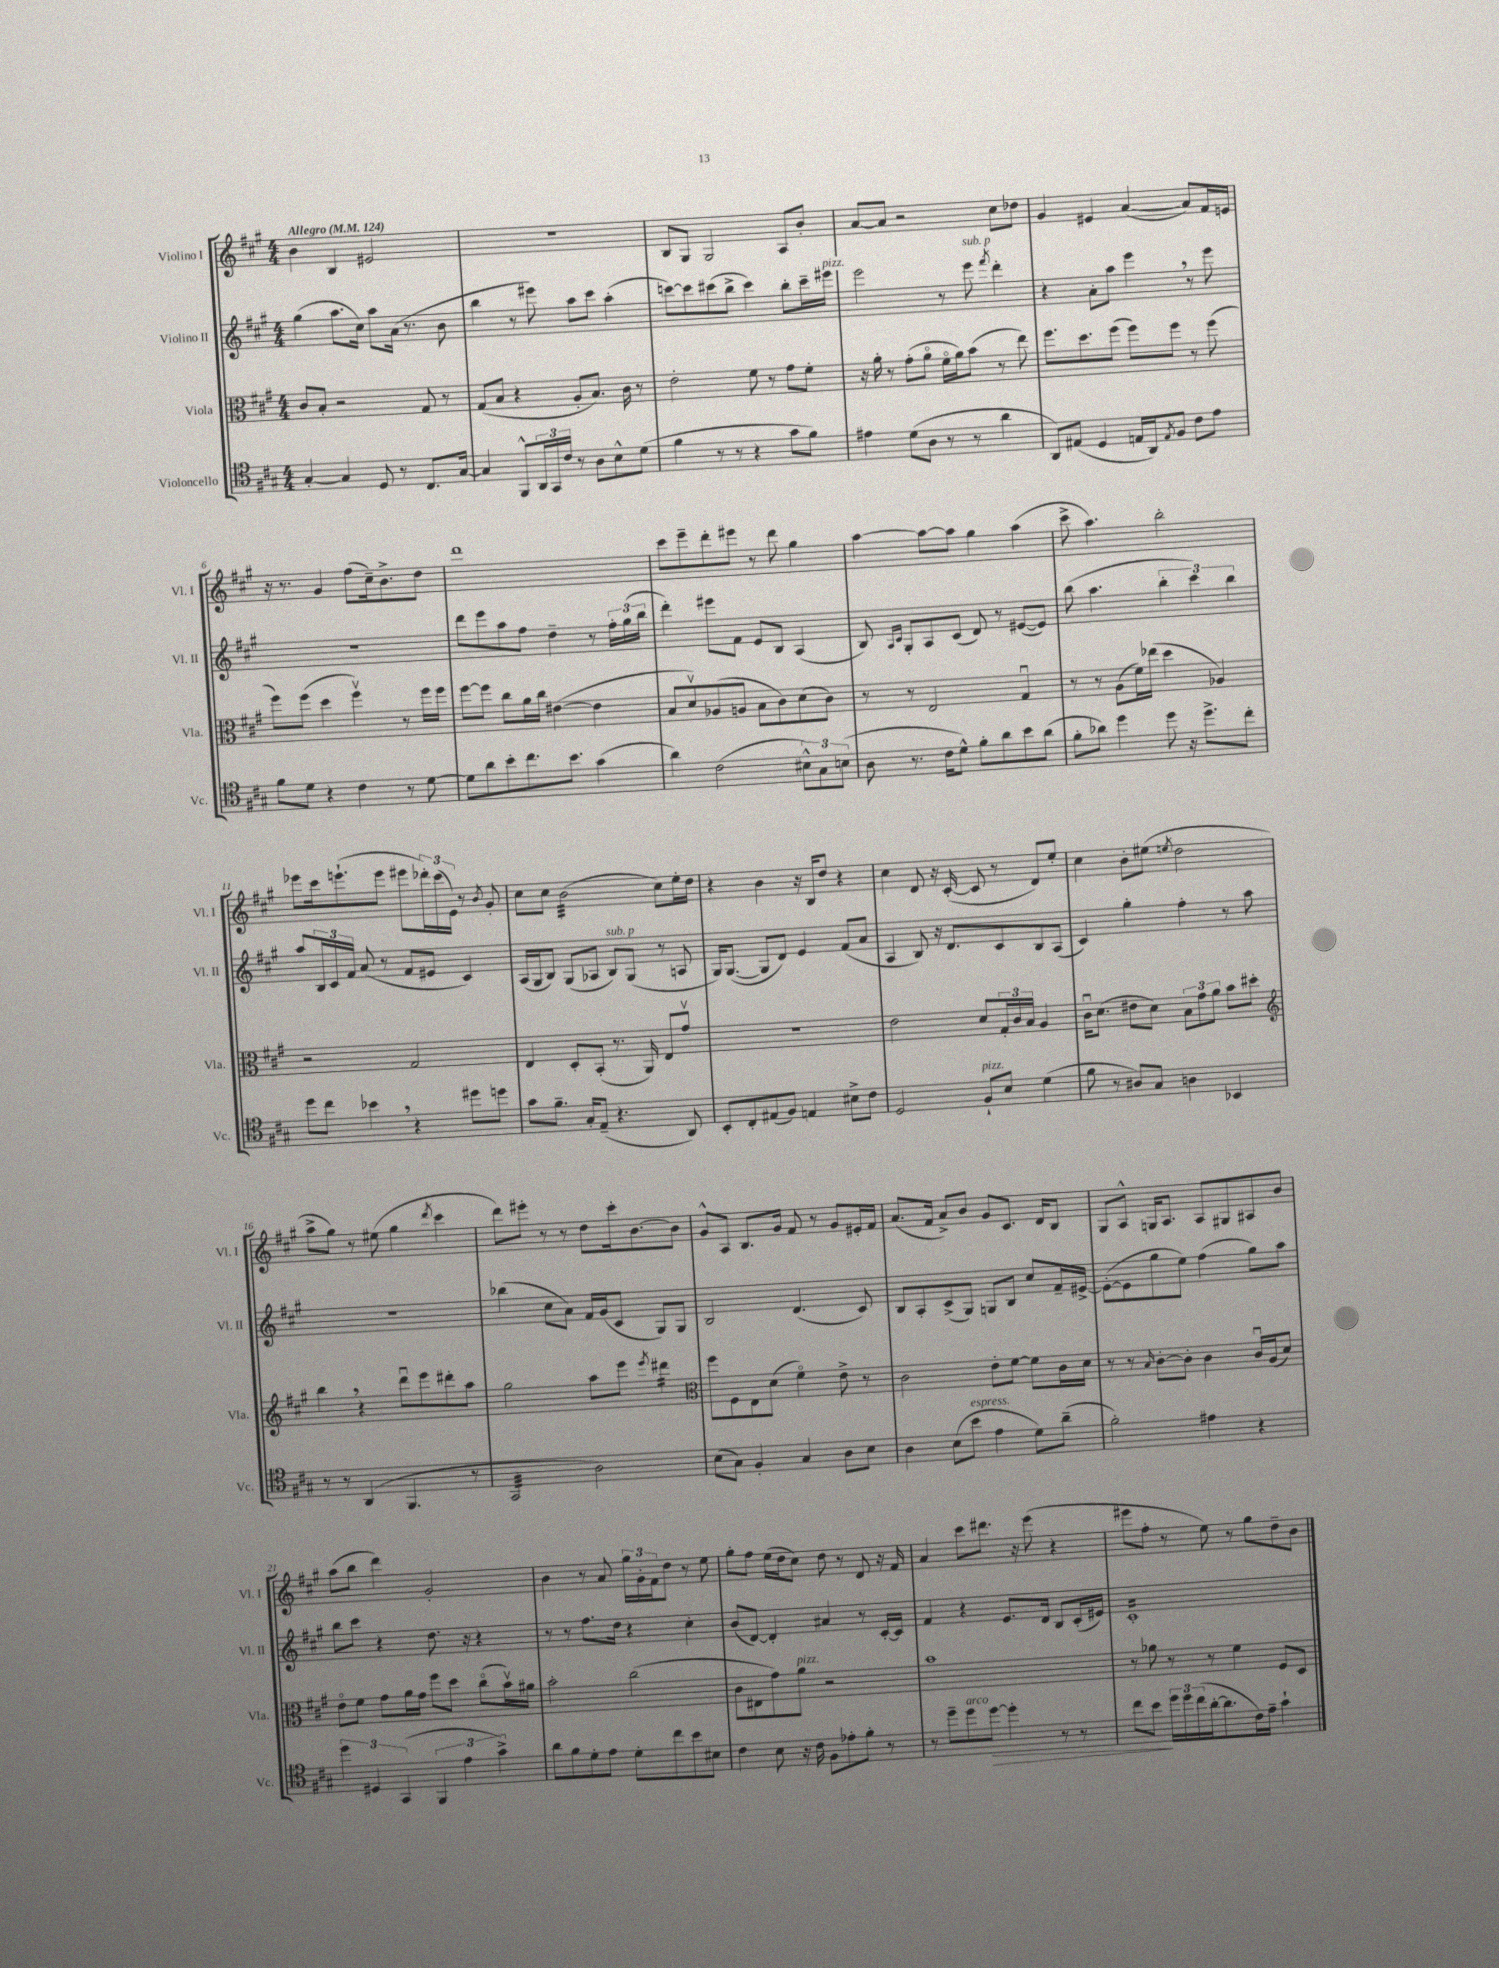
<<
\new StaffGroup <<
\new Staff = "s0" \with { instrumentName = "Violino I" shortInstrumentName = "Vl. I" } {
    \clef treble \key a \major \numericTimeSignature \time 4/4 \tempo "Allegro" 4 = 124
    b'4 b4 eis'2 |
    R1 |
    b8 gis8 gis2 a8 b'8-. |
    a'8~ a'8 r2 cis''8 des''8 |
    gis'4 eis'4 a'4~( a'8) fis'16 e'16 |
    r16 r8. gis'4 fis''8( cis''16--) b'8.-> d''8 |
    d'''1 |
    cis'''8 e'''8-- d'''8-. eis'''8 r8 d'''8 gis''4 |
    a''4~ a''8~ a''8 gis''4 a''4( |
    cis'''8-> a''4.) b''2-. |
    ees'''8 cis'''16 e'''8.-!( e'''8 eis'''8 \tuplet 3/2 { des'''16-.) cis'''16( e'16) } r8 \acciaccatura { b'8 } gis'8-. |
    cis''8 cis''8 b'2:32( cis''8) e''16-. d''16 |
    r4 b'4 r16 b16 d''8 r4 |
    cis''4 d'8 r16 cis'16~-.( cis'8 r8 d'8) e''8-. |
    cis''4 b'8-. eis''8( \acciaccatura { e''8 } d''2 |
    a''8-> gis''8) r8 eis''8( gis''4 \acciaccatura { d'''8 } cis'''4 |
    d'''8) eis'''8-. r8 r8 d''8 cis'''16-. b'8.~ b'8 |
    gis'8-^ a8 b8. gis'16 fis'8 r8 gis'8 eis'16-. fis'16 |
    a'8.( fis'16 a'8->) b'8 gis'8 cis'8. d'16 b8 |
    gis8 a8-^ g16 a8. a8 gis8 ais8 b'8 |
    a''8( b''8 d'''4) gis'2-. |
    b'4 r8 a'8 \tuplet 3/2 { gis''16 gis'16-. fis'16 } d''8 r8 e''8 |
    gis''8-. fis''8 e''16( d''16 cis''8) d''8 r8 d'8 r16 fis'16 |
    a'4 cis'''8 dis'''8. r16 e'''8( r4 |
    eis'''8 fis''8-. r8 e''8) r8 gis''8 d''8-- b'8 \bar "|." |
}
\new Staff = "s1" \with { instrumentName = "Violino II" shortInstrumentName = "Vl. II" } {
    \clef treble \key a \major \numericTimeSignature \time 4/4
    gis''4( a''8. cis''16) a''8 a'16( r8. b'8 |
    b''4 r8 eis'''8) a''8 cis'''8 a''4-.( |
    c'''8~) c'''8 cis'''8( b''8-> cis'''4) b''8-. cis'''16-- eis'''16^\markup { \italic "pizz." } |
    e'''2 r8 e'''8^\markup { \italic "sub. p" } \acciaccatura { fis'''8 } d'''4-. |
    r4 a'8-. a''8 e'''4 \breathe r8 e'''8 |
    r1 |
    d'''8 e'''8 a''8 fis''8 d''4-- r8 \tuplet 3/2 { fis''16-. gis''16( b''16 } |
    d'''4-.) eis'''8 fis'8 e'8 b8 a4( |
    b8) \grace { a16 cis'16 } gis8-. a8 cis'8( d'8) r8 eis'8~( eis'8) |
    b''8( a''4. \tuplet 3/2 { b''4-. cis'''4) b''4 } |
    a''8 \tuplet 3/2 { b16 cis'16 fis'16 } a'8( r8 fis'8 eis'8 cis'4) |
    a16( gis16 b8) gis8( aes8 b8^\markup { \italic "sub. p" }) gis8( r8 a8 |
    gis16) gis8.~( gis8 d'8) e'4 fis'8( a'8 |
    a4 b8) r16 d'8. cis'8 b8 a8( |
    cis'4) gis''4-. fis''4-. r8 a''8 |
    R1 |
    bes''4( cis''8 a'8) fis'16 gis'16( cis'8 gis8) gis8 |
    b2 d'4.( cis'8) |
    b8 a8-. cis'8->( gis8) g8 b8 cis''8 fis'16-- eis'16~-> |
    eis'8~-.( eis'8 gis''8 e''8) fis''4( gis''8) a''8 |
    b''8 cis'''8 r4 d''8. r16 r4 |
    r8 r8 fis''8. d''16 r4 cis''4-. |
    b'8( d'8~) d'4-. ais'4 r8 cis'16~-. cis'16 |
    fis'4 r4 e'8. d'16 b8 cis'16-.( eis'16) |
    cis'1:16-. \bar "|." |
}
\new Staff = "s2" \with { instrumentName = "Viola" shortInstrumentName = "Vla." } {
    \clef alto \key a \major \numericTimeSignature \time 4/4
    cis'8 b8-. r2 gis8 r8 |
    gis8( b8 r4 a8-. b8.) cis'16 r8 |
    e'2-. fis'8 r8 gis'8 fis'8-. |
    r16 a'16-. r8 gis'8-.( a'8\flageolet fis'16\flageolet a'16) b'8( r8 e''8) |
    fis''8. d''8. fis''8( fis''8) fis''8 r8 fis''8( |
    fis''8) fis''8( d''4 fis''4\upbow) r8 fis''16 fis''16 |
    fis''8~ fis''8 cis''8 a'16 cis''16 eis'4~( eis'4 |
    b8 d'8\upbow) aes8( a8 b8 cis'8) d'8( cis'8) |
    r8 r8 e2 gis4\downbow |
    r8 r8 a8( fis'16) ees''16( d''4 aes4) |
    r2 gis2 |
    e4 d8-. b,8-.( r8. a,16) e8 gis'8\upbow |
    r1 |
    e'2 d'8 \tuplet 3/2 { gis16-. cis'16 b16 } a4 |
    cis'16\downbow d'8.( eis'8 d'8) \tuplet 3/2 { b8 gis'8 a'8 } b'8 dis''8-. |
    \clef treble b''4 \breathe r4 d'''8\downbow e'''8 dis'''8-. a''8 |
    gis''2 a''8 e'''8 \acciaccatura { e'''8 } dis'''4:16 |
    \clef alto fis''8 fis8 e8 d'8( fis'4\flageolet) e'8-> r8 |
    cis'2 e'8-. fis'8~ fis'8 cis'16 d'16 |
    r8 r8 \grace { b16 } cis'8~-. cis'8-. cis'4 cis'16\downbow a16( d'8) |
    e'8\flageolet fis'8 gis'8 a'16 gis'16 fis''8 d''8 cis''8\flageolet( b'16\upbow) ais'16 |
    b'2-. cis''2( |
    cis'8 eis8 gis'8) a'8^\markup { \italic "pizz." } r2 |
    b'1 |
    r8 aes'8 r8 r8 fis'4 fis8 d8 \bar "|." |
}
\new Staff = "s3" \with { instrumentName = "Violoncello" shortInstrumentName = "Vc." } {
    \clef tenor \key a \major \numericTimeSignature \time 4/4
    gis4~-. gis4 d8 r8 cis8. gis16~ |
    gis4 fis,8-^ \tuplet 3/2 { a,16 gis,16 cis'16 } r8 a8 b8-^ d'8( |
    fis'4 r8 r8 r4 gis'8 fis'8) |
    eis'4 d'8( a8 r8 r8 a'4 |
    a,8) eis8( d4 e16 a,16) \acciaccatura { e8 } fis8 cis'8 e'8 |
    fis'8 d'8 r4 cis'4 r8 d'8~ |
    d'8 a'8 b'8-. cis''8. b'8. gis'4( |
    a'4) cis'2( \tuplet 3/2 { bis8-^) gis8 b8( } |
    a8 r8. cis'16 d'8-^) fis'8-. a'8 b'8 a'8( |
    fis'8-. aes'8) d''4 d''8 r16 d''8.-> cis''8-. |
    d''8 cis''8 bes'4 \breathe r4 dis''8 d''8 |
    gis'8 fis'8.-- gis16-. e8--( r4. a,8) |
    b,8-. cis8-. eis8( fis8) e4 bis8-> cis'8 |
    d2 fis8-!^\markup { \italic "pizz." } b8 d'4( |
    fis'8 r8 ais8) gis8 a4 bes,4 |
    r8 r8 a,4( fis,4. r8 |
    gis,2:32 a2) |
    b8( gis8) fis4-. gis4 a8 b8 |
    a4 b8( b'8^\markup { \italic "espress." } e'4 d'8) a'8--( |
    fis'2-.) eis'4 r4 |
    \tuplet 3/2 { d''4 dis4 gis,4( } \tuplet 3/2 { fis,4 e'4 gis'4->) } |
    a'8 fis'8 d'8-. e'8 d'8-. cis''8 b'8 bis8 |
    cis'4 b8 r16 cis'16 fis8 ees'8-. fis'8-. r8 |
    r8 d''8-- d''8^\markup { \italic "arco" } d''8~\> d''4-. r8 r8 |
    cis''8 b'8\! \tuplet 3/2 { d''16 d''16 cis''16( } a'16~-. a'8. cis'16) e'16-- gis'4-! \bar "|." |
}
>>
>>
